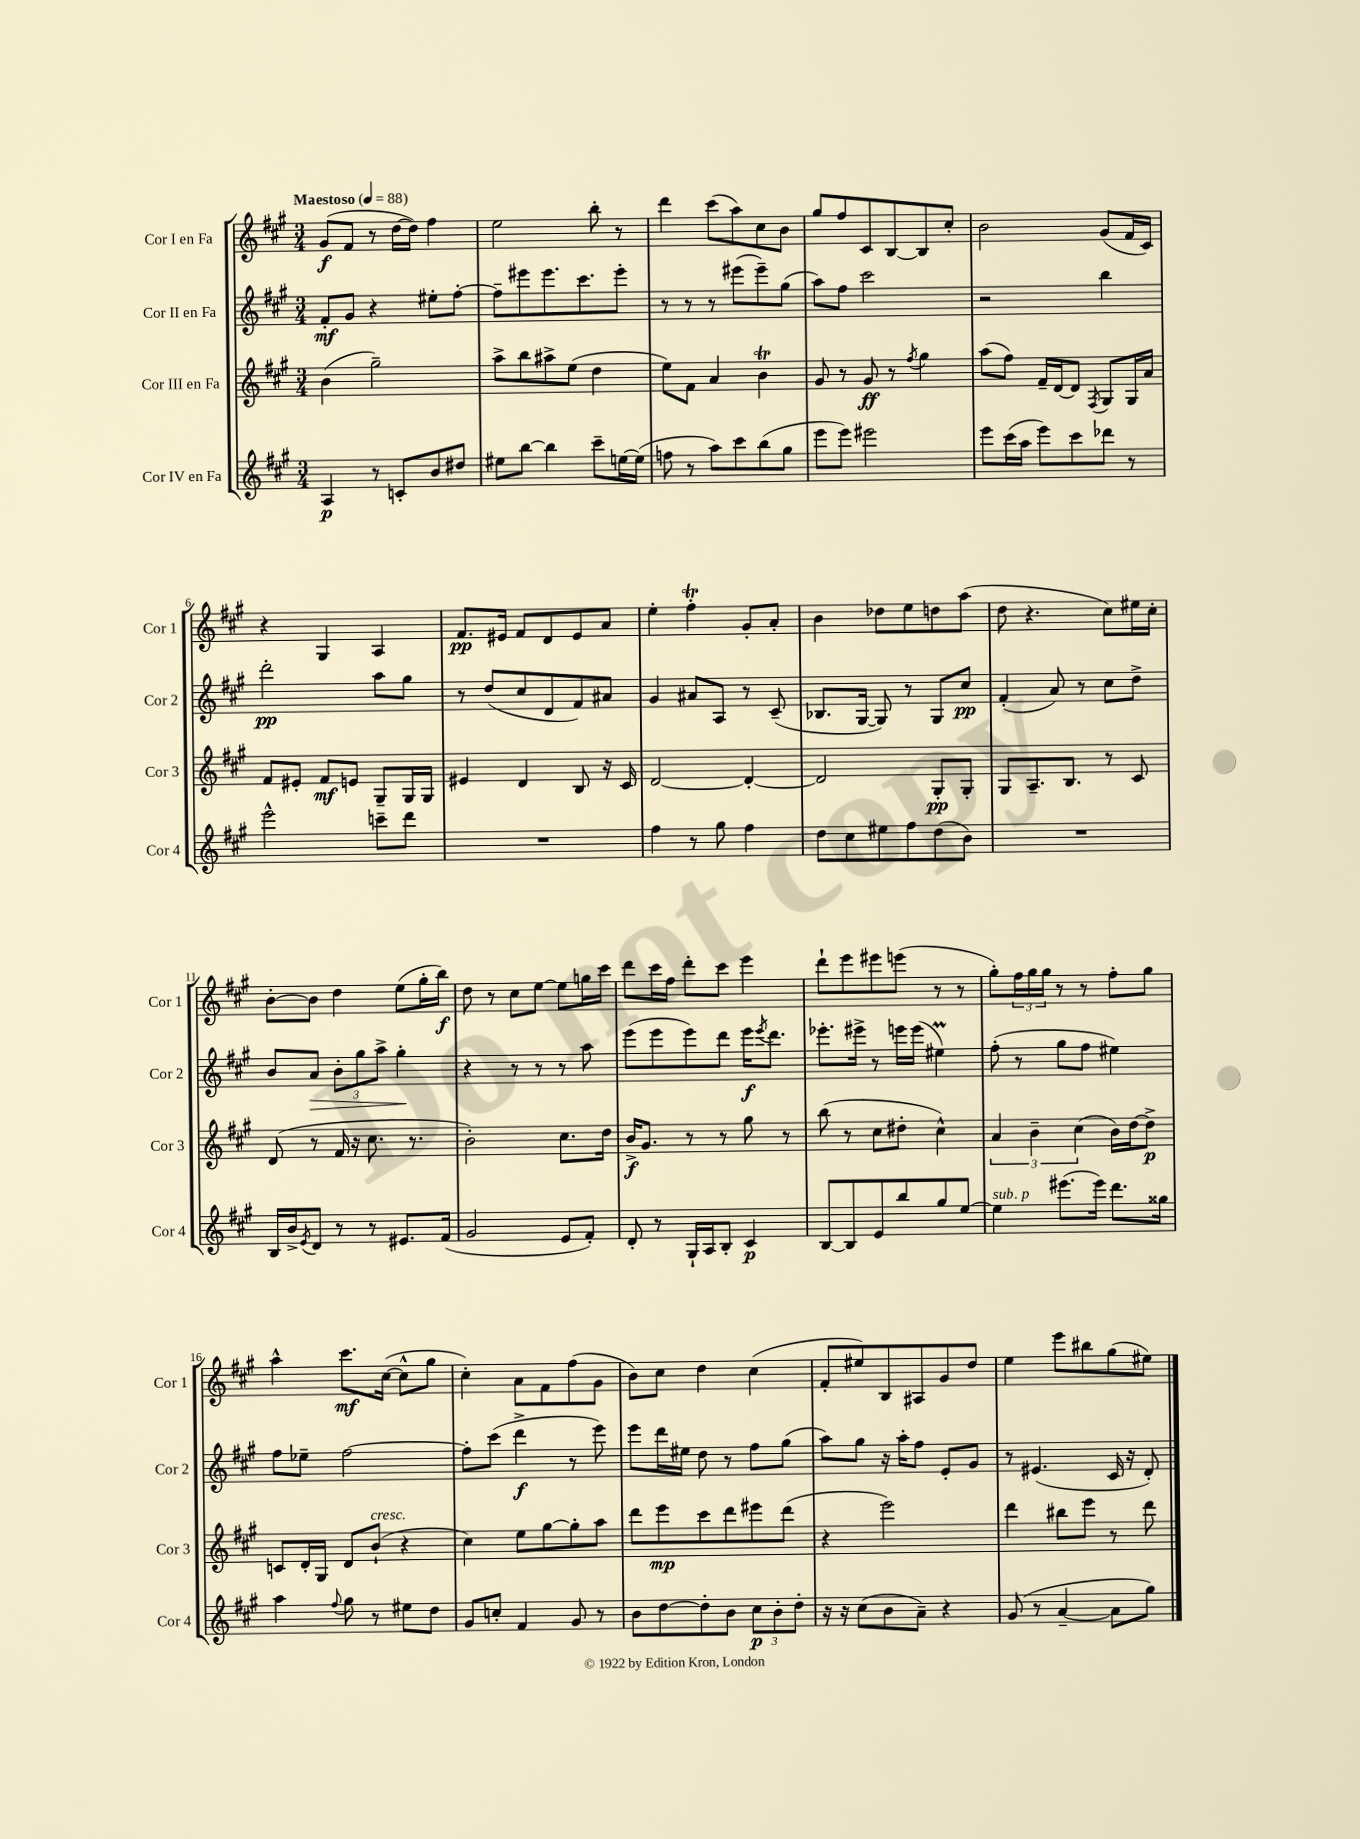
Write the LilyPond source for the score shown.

<<
\new StaffGroup <<
\new Staff = "s0" \with { instrumentName = "Cor I en Fa" shortInstrumentName = "Cor 1" } {
    \clef treble \key a \major \numericTimeSignature \time 3/4 \tempo "Maestoso" 4 = 88
    gis'8\f( fis'8 r8 d''16~ d''16) fis''4 |
    e''2 b''8-. r8 |
    d'''4 cis'''8( a''8) cis''8 b'8 |
    gis''8 fis''8 cis'8 b8~ b8 cis''8-. |
    b'2 gis'8( fis'16 cis'16) |
    r4 gis4 a4 |
    fis'8.\pp eis'16 fis'8 d'8 eis'8 a'8 |
    e''4-. fis''4-.\trill gis'8-. a'8-. |
    b'4 des''8 e''8 d''8 a''8( |
    d''8 r4. cis''8) eis''16 cis''16-. |
    b'8~-. b'8 d''4 e''8( gis''16-. b''16\f) |
    d''8 r8 cis''8 e''8~ e''8 g''16 cis'''16 |
    d'''8 cis'''16 fis''16 d'''8-. cis'''8 e'''4 |
    d'''8-! e'''8 eis'''8 e'''8( r8 r8 |
    gis''8-.) \tuplet 3/2 { fis''16 gis''16 gis''16 } r8 r8 fis''8-. gis''8 |
    a''4-^ cis'''8.\mf cis''16~( cis''8-^ gis''8 |
    cis''4-.) a'8 fis'8 fis''8( gis'8 |
    b'8) cis''8 d''4 cis''4( |
    fis'8-. eis''8) b8 ais8 gis'8 d''8 |
    e''4 e'''8 bis''8 gis''8( eis''8) \bar "|." |
}
\new Staff = "s1" \with { instrumentName = "Cor II en Fa" shortInstrumentName = "Cor 2" } {
    \clef treble \key a \major \numericTimeSignature \time 3/4
    fis'8-.\mf gis'8 r4 eis''8-. fis''8~-. |
    fis''8-- eis'''8 eis'''8. cis'''8. eis'''8-. |
    r8 r8 r8 eis'''8( eis'''8--) gis''8( |
    a''8) fis''8 cis'''2 |
    r2 b''4 |
    d'''2-.\pp a''8 gis''8 |
    r8 d''8( cis''8 d'8 fis'8) ais'8 |
    gis'4 ais'8 a8 r8 cis'8--( |
    bes8. gis16~ gis8) r8 gis8 cis''8\pp |
    fis'4-.( a'8) r8 cis''8 d''8-> |
    b'8 a'8\> \tuplet 3/2 { b'8-. gis''8 a''8-> } gis''4-.\! |
    r4 r8 r8 r8 a''8 |
    e'''8( e'''8 e'''8) d'''8 e'''16\f \acciaccatura { e'''8 } d'''8. |
    ees'''8.-. eis'''16-> r8 e'''16 e'''16( eis''4\prall) |
    fis''8-.( r8 gis''8 fis''8 eis''4) |
    fis''8 ees''8-- fis''2~ |
    fis''8-. cis'''8( d'''4->\f r8 e'''8) |
    e'''8 d'''16 eis''16 d''8 r8 fis''8 gis''8( |
    a''8) gis''8 r16 a''16-. fis''8 e'8-. gis'8 |
    r8 eis'4.( cis'16 r16 d'8-.) \bar "|." |
}
\new Staff = "s2" \with { instrumentName = "Cor III en Fa" shortInstrumentName = "Cor 3" } {
    \clef treble \key a \major \numericTimeSignature \time 3/4
    b'4( gis''2--) |
    a''8-> b''8 ais''8-> e''8( d''4 |
    e''8) fis'8 a'4 b'4\trill |
    gis'8 r8 gis'8\ff r8 \acciaccatura { fis''8 } gis''4 |
    a''8( fis''8) fis'16-- d'16~ d'8 \acciaccatura { fis8 } gis8 gis16 a'16 |
    fis'8 eis'8-. fis'8\mf e'8 gis8-- gis16 gis16 |
    eis'4 d'4 b8 r16 cis'16 |
    d'2~ d'4~-. |
    d'2 gis8-.\pp gis8-. |
    gis8 a8.-- b8. r8 cis'8 |
    d'8( r8 fis'16 r16 cis''8. r8. |
    b'2-.) cis''8. d''16 |
    b'16->\f gis'8. r8 r8 gis''8 r8 |
    b''8( r8 cis''8 dis''8-. cis''4-^) |
    \tuplet 3/2 { a'4 b'4-- cis''4( } b'16) d''16~ d''8->\p |
    c'8 d'16-. gis16 d'8 b'8-!^\markup { \italic "cresc." }( r4 |
    cis''4) e''8 gis''8~ gis''8-. a''8 |
    d'''8 e'''8\mp cis'''8 d'''8 eis'''8 d'''8( |
    r4 e'''2) |
    d'''4 bis''8 e'''8 r8 d'''8 \bar "|." |
}
\new Staff = "s3" \with { instrumentName = "Cor IV en Fa" shortInstrumentName = "Cor 4" } {
    \clef treble \key a \major \numericTimeSignature \time 3/4
    a4\p r8 c'8-. b'8 dis''8 |
    eis''8 b''8~ b''4 cis'''8-- e''16~ e''16( |
    f''8 r8 a''8) cis'''8 b''8( gis''8 |
    e'''8 e'''8) eis'''2 |
    e'''8 cis'''16( a''16 e'''8) cis'''8 des'''8 r8 |
    e'''2-^ c'''8-- d'''8 |
    R2. |
    fis''4 r8 gis''8 fis''4 |
    d''8 cis''8 eis''8 fis''8 d''8( b'8) |
    R2. |
    b16 b'16-> \acciaccatura { e'8 } d'8 r8 r8 eis'8. fis'16( |
    gis'2 e'8 fis'8-.) |
    d'8-. r8 gis16-! a16 b8-. cis'4\p |
    b8~ b8 e'8 b''8 gis''8 e''8~ |
    e''4^\markup { \italic "sub. p" } eis'''8.( eis'''16) d'''8. gisis''16 |
    a''4 \appoggiatura { fis''8 } gis''8 r8 eis''8 d''8 |
    gis'8 c''8-. fis'4 gis'8 r8 |
    b'8 d''8~ d''8-. b'8 \tuplet 3/2 { cis''8\p b'8-. d''8-. } |
    r16 r16 cis''8( b'8 a'8--) r4 |
    gis'8( r8 a'4~-- a'8 gis''8) \bar "|." |
}
>>
>>
